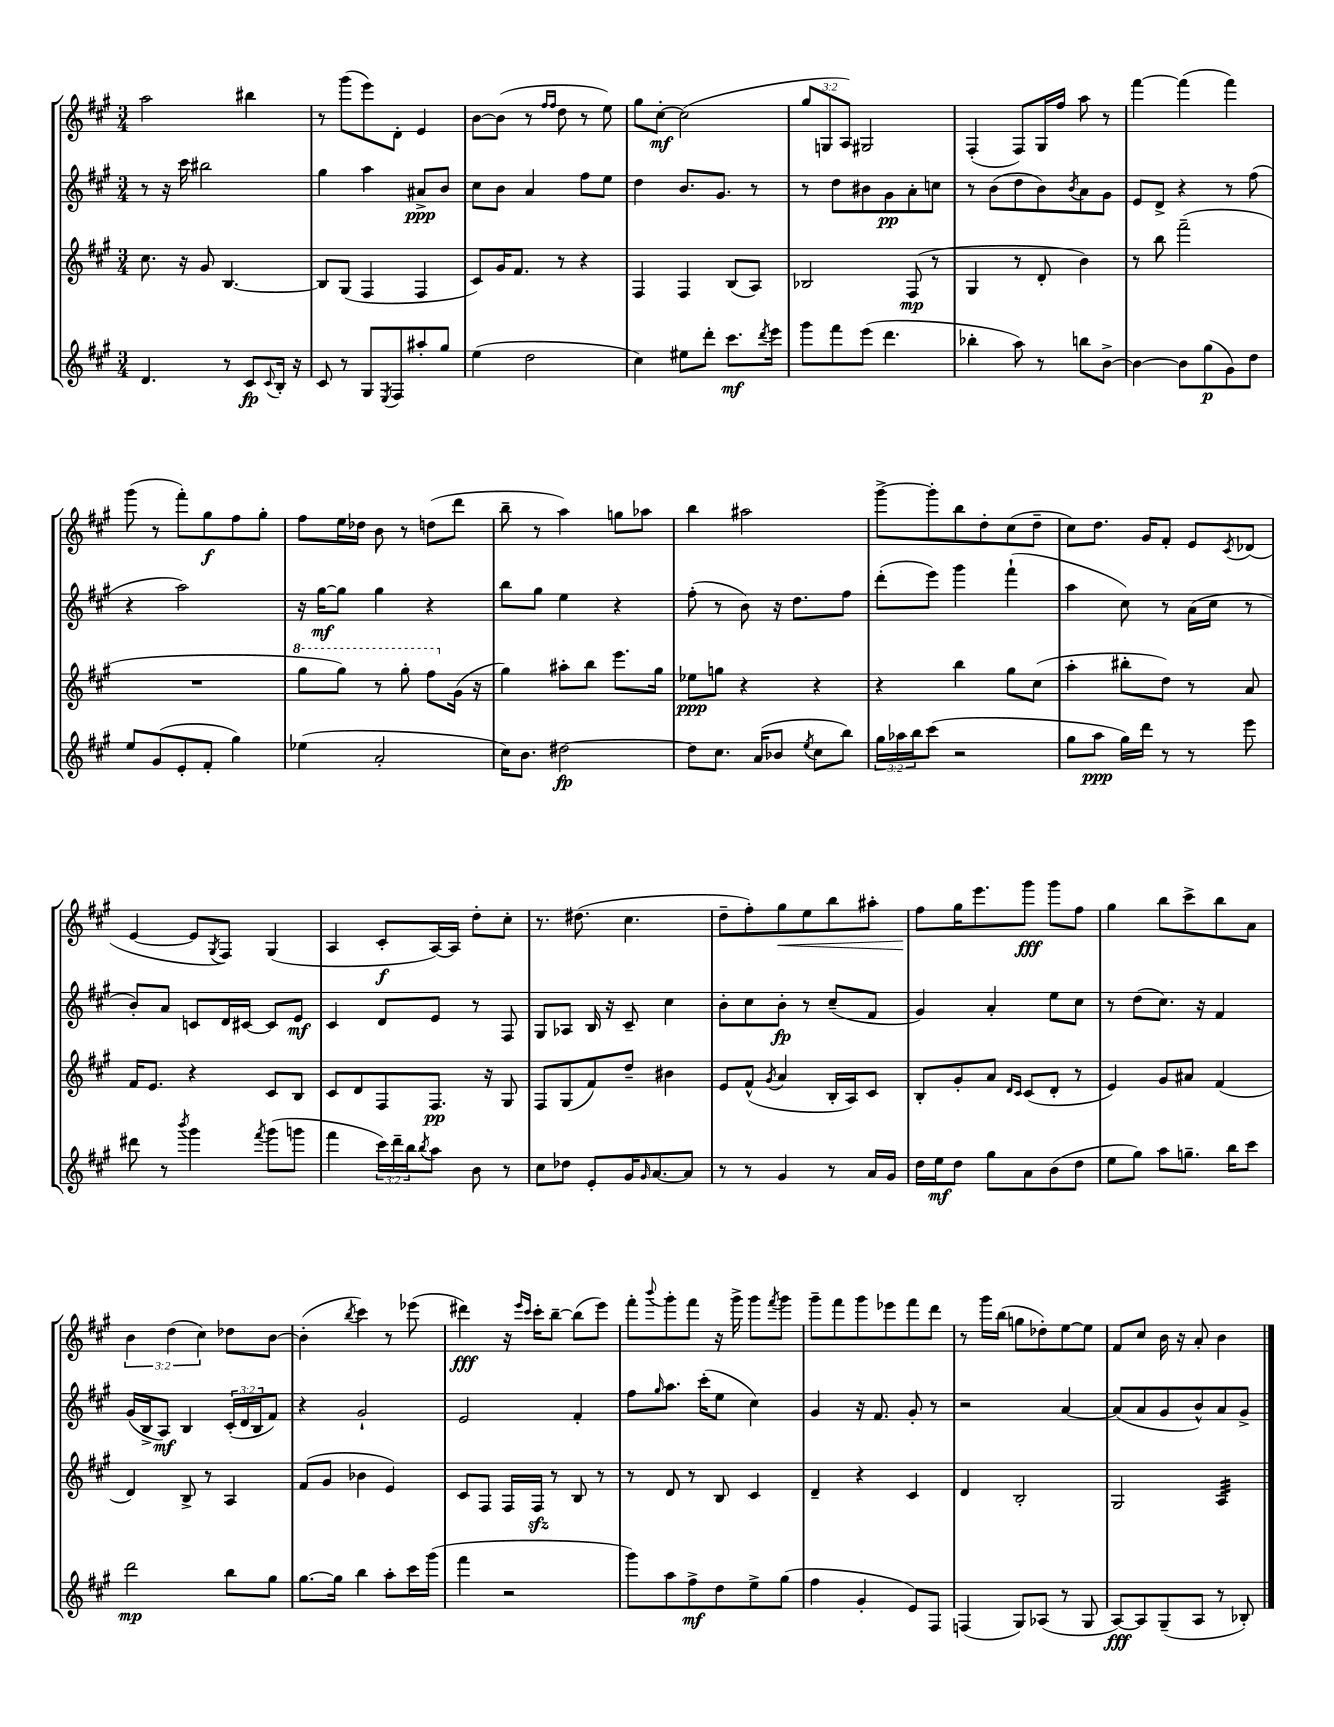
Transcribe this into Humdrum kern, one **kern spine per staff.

**kern	**kern	**kern	**kern
*staff4	*staff3	*staff2	*staff1
*clefG2	*clefG2	*clefG2	*clefG2
*k[f#c#g#]	*k[f#c#g#]	*k[f#c#g#]	*k[f#c#g#]
*M3/4	*M3/4	*M3/4	*M3/4
4.d	8.cc#	8r	2aa
.	.	16r	.
.	16r	16ccc#	.
.	8g#	2bb#	.
8r	[4.B	.	.
8c#	.	.	4bb#
8qqc#	.	.	.
16B'	.	.	.
16r	.	.	.
=	=	=	=
8c#	8B]	4gg#	8r
8r	(8G#	.	(8ggg#
8G#	4F#	4aa	8eee)
8qE	.	.	.
8F#	.	.	8d'
8aa#'	4F#	8a#^	4e
8gg#	.	8b	.
=	=	=	=
(4ee	8c#)	8cc#	[8b
.	16g#	8b	(8b]
.	8.f#	.	.
2dd	.	4a	8r
.	.	.	16qqff#
.	.	.	16qqff#
.	8r	.	8dd
.	4r	8ff#	8r
.	.	8ee	8ee)
=	=	=	=
4cc#)	4F#	4dd	8gg#
.	.	.	[8cc#'
8ee#	4F#	8.b	(2cc#]
8ddd'	.	.	.
.	.	8.g#	.
8.ccc#	(8B	.	.
.	8A)	8r	.
8qddd	.	.	.
16eee	.	.	.
=	=	=	=
8ggg#	2B-	8r	12gg#
.	.	.	12G
8fff#	.	8dd	.
.	.	.	12A)
(8eee	.	8b#	2G#
4.ddd	.	8g#	.
.	(8F#	8a'	.
.	8r	8cc	.
=	=	=	=
4bb-'	4G#	8r	(4F#'
.	.	(8b	.
8aa)	8r	8dd	8F#)
8r	8d'	8b)	16G#
.	.	.	16ff#
.	.	8qb	.
8bb	4b)	8a	8aa
[8b^	.	8g#	8r
=	=	=	=
4b_	8r	8e	[4fff#
.	8bb	8d^	.
8b]	(2fff#~	4r	(4fff#]
(8gg#	.	.	.
8g#)	.	8r	4fff#)
8dd	.	(8ff#	.
=	=	=	=
8ee	2.r	4r	(8ggg#
(8g#	.	.	8r
8e'	.	2aa)	8fff#')
8f#'	.	.	8gg#
4gg#)	.	.	8ff#
.	.	.	8gg#'
=	=	=	=
(4ee-	8ggg#	16r	8ff#
.	.	[16gg#	.
.	8ggg#)	8gg#]	16ee
.	.	.	16dd-
2a'	8r	4gg#	8b
.	8ggg#'	.	8r
.	8fff#	4r	(8dd
.	(16g#	.	8ddd
.	16r	.	.
=	=	=	=
16cc#)	4gg#)	8bb	8bb~
8.b	.	.	.
.	.	8gg#	8r
[2dd#	8aa#'	4ee	4aa)
.	8bb	.	.
.	8.eee	4r	8gg
.	.	.	8aa-
.	16gg#	.	.
=	=	=	=
8dd#]	8ee-	(8ff#'	4bb
8.cc#	8gg	8r	.
.	4r	8b)	2aa#
(16a	.	.	.
8b-	.	16r	.
.	.	8.dd	.
8qee	.	.	.
8cc#	4r	.	.
8bb)	.	8ff#	.
=	=	=	=
24gg#	4r	(8ddd'	[8ggg#^
24aa-	.	.	.
24bb	.	.	.
(8ccc#	.	8eee)	8ggg#']
2r	4bb	4ggg#	8bb
.	.	.	8dd'
.	8gg#	(4fff#`	(8cc#
.	(8cc#	.	8dd~
=	=	=	=
8gg#	4aa'	4aa	8cc#)
8aa	.	.	8.dd
16gg#)	8bb#'	8cc#)	.
16ddd	.	.	16g#
8r	8dd)	8r	8f#'
8r	8r	(16a	8e
.	.	16cc#	.
.	.	.	8qc#
8eee	8a	8r	(8d-
=	=	=	=
8ddd#	16f#	8b')	[4e
.	8.e	.	.
8r	.	8a	.
8qbbb	.	.	.
4ggg#	4r	8c	8e]
.	.	.	8qG#
.	.	16d	8F#)
.	.	[16c#	.
8qfff#	.	.	.
(8ggg#	8c#	8c#]	(4G#
8ggg	8B	8e	.
=	=	=	=
4fff#	8c#	4c#	4A
.	8d	.	.
24ccc#)	8F#	8d	8c#'
24ddd~	.	.	.
24bb	.	.	.
8qbb	.	.	.
8aa	8.F#	8e	[16A)
.	.	.	16A]
8b	.	8r	8dd'
.	16r	.	.
8r	8G#	8F#	8cc#'
=	=	=	=
8cc#	8F#	8G#	8.r
8dd-	(8G#	8A-	.
.	.	.	(8.dd#
8e'	8f#)	16B	.
.	.	16r	.
16g#	8dd~	8c#~	4.cc#
16qqg#	.	.	.
[8.a	.	.	.
.	4b#	4cc#	.
8a]	.	.	.
=	=	=	=
8r	8e	8b'	8dd~
8r	(8f#^^	8cc#	8ff#')
.	8qg#	.	.
4g#	4a	8b'	8gg#
.	.	8r	8ee
8r	16B'	(8cc#~	8bb
.	16A)	.	.
16a	8c#	8f#	8aa#'
16g#	.	.	.
=	=	=	=
16dd	8B'	4g#)	8ff#
16ee	.	.	.
8dd	8g#'	.	16gg#
.	.	.	8.eee
8gg#	8a	4a'	.
.	16qqd	.	.
.	16qqc#	.	.
8a	(8c#	.	8ggg#
(8b	8d'	8ee	8ggg#
8dd	8r	8cc#	8ff#
=	=	=	=
8ee	4e)	8r	4gg#
8gg#)	.	(8dd	.
8aa	8g#	8.cc#)	8bb
8.gg~	8a#	.	8ccc#^
.	.	16r	.
.	(4f#	4f#	8bb
16bb	.	.	.
8ccc#	.	.	8a
=	=	=	=
2ddd	4d)	(16g#	6b
.	.	16B^	.
.	.	8A)	.
.	.	.	(6dd
.	8B^	4B	.
.	.	.	6cc#)
.	8r	.	.
8bb	4A	(24c#'	8dd-
.	.	24d	.
.	.	24B	.
8gg#	.	8f#)	[8b
=	=	=	=
[8.gg#	(8f#	4r	(4b']
.	8g#	.	.
16gg#]	.	.	.
.	.	.	8qbb
4bb	4b-	2g#`	4ccc#)
8aa'	4e)	.	8r
16ccc#	.	.	(8eee-
(16ggg#	.	.	.
=	=	=	=
4fff#	8c#	2e	4ddd#)
.	8F#	.	.
2r	16F#	.	16r
.	.	.	16qqeee
.	.	.	16qqccc#
.	16F#	.	16ccc#'
.	8r	.	[8bb~
.	8B	4f#'	(8bb]
.	8r	.	8eee)
=	=	=	=
8ggg#)	8r	8ff#	8fff#'
.	.	16qqgg#	8qqbbb
8aa	8d	8.aa	8ggg#'
8ff#^	8r	.	8fff#
.	.	(16ccc#'	.
8dd	8B	8ee	16r
.	.	.	16ggg#^
8ee^	4c#	4cc#)	8ggg#
.	.	.	8qfff#
(8gg#	.	.	8ggg#
=	=	=	=
4ff#	4d~	4g#	8ggg#~
.	.	.	8fff#
4g#'	4r	16r	8ggg#
.	.	8.f#	.
.	.	.	8eee-
8e)	4c#	8g#'	8fff#
8F#	.	8r	8ddd
=	=	=	=
(4F	4d	2r	8r
.	.	.	16ggg#
.	.	.	(16bb
8G#)	2B'	.	8gg
(8A-	.	.	8dd-')
8r	.	[4a	[8ee
8G#	.	.	8ee]
=	=	=	=
[8A)	2G#	(8a]	8f#
8A]	.	8a	8cc#
(8G#~	.	8g#	16b
.	.	.	16r
8A	.	8b^^)	8a'
8r	4A	8a	4b
8B-')	.	8g#^	.
==	==	==	==
*-	*-	*-	*-
